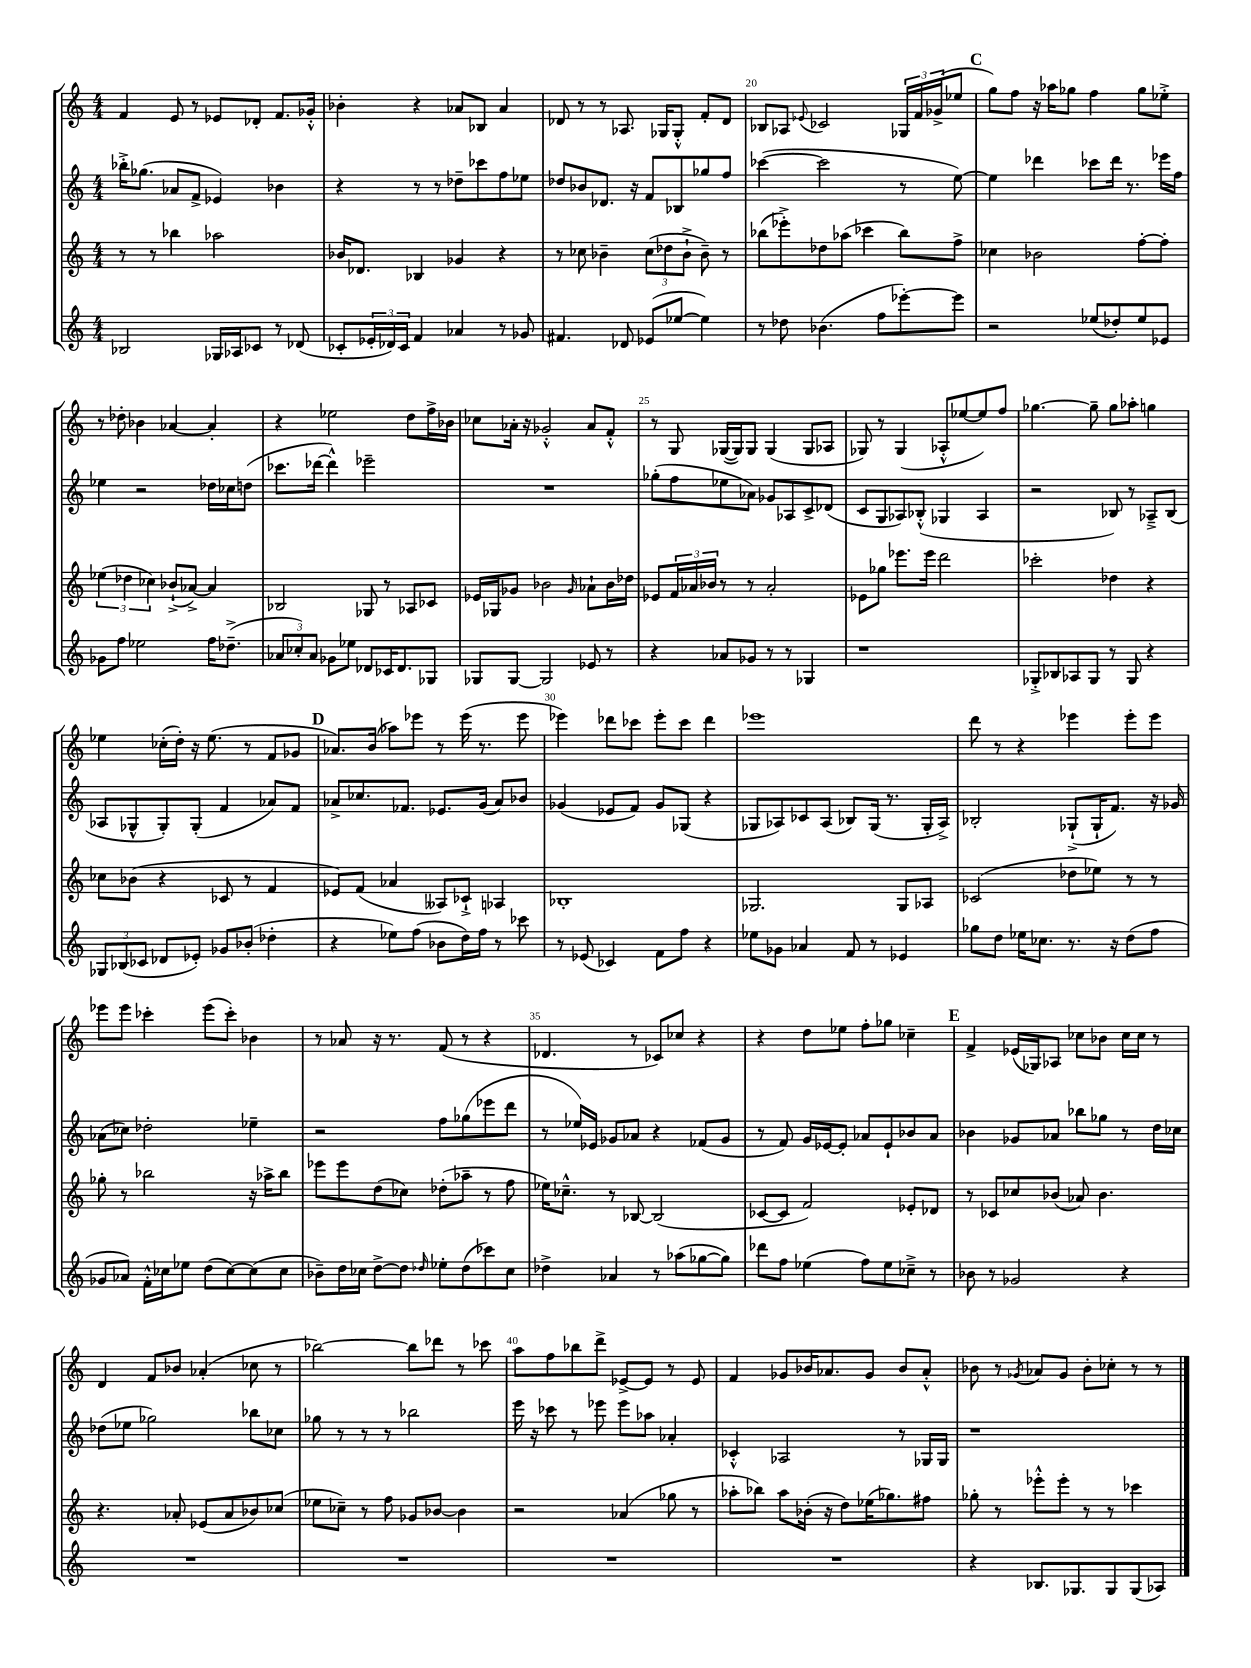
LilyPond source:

<<
\new StaffGroup <<
\new Staff = "s0" {
    \clef treble \key c \major \numericTimeSignature \time 4/4
    f'4 e'8 r8 ees'8 des'8-. f'8. ges'16-.-^ |
    bes'4-. r4 aes'8 bes8 aes'4 |
    des'8 r8 r8 aes8. ges16 ges8-.-^ f'8-. des'8 |
    bes8 aes8 \appoggiatura { ees'8 } ces'2 \tuplet 3/2 { ges16 f'16 ges'16->( } ees''8 |
    \mark \markup { \bold "C" } g''8) f''8 r16 aes''16 ges''8 f''4 ges''8 ees''8-.-> |
    r8 des''8-. bes'4 aes'4~ aes'4-. |
    r4 ees''2 d''8 f''16-> bes'16 |
    ces''8 aes'16-. r16 ges'2-.-^ aes'8 f'8-.-^ |
    r8 g8 ges16~( ges16) ges8 ges4( ges8 aes8 |
    ges8) r8 ges4( aes8-.-^ ees''8~ ees''8) f''8 |
    ges''4.~ ges''8-- ges''8 aes''8-. g''4 |
    ees''4 ces''16-.( d''16-.) r16 ees''8.( r8 f'8 ges'8 |
    \mark \markup { \bold "D" } aes'8.) b'16( aes''8) ees'''8 r8 ees'''16( r8. ees'''8 |
    ees'''4) des'''8 ces'''8 ees'''8-. ces'''8 des'''4 |
    ees'''1 |
    d'''8 r8 r4 ees'''4 ees'''8-. ees'''8 |
    ees'''8 ees'''8 ces'''4-. ees'''8( ces'''8-.) bes'4 |
    r8 aes'8 r16 r8. f'8( r8 r4 |
    des'4. r8 ces'8) ces''8 r4 |
    r4 d''8 ees''8 f''8-. ges''8 ces''4-- |
    \mark \markup { \bold "E" } f'4-> ees'16( ges16) aes8 ces''8 bes'8 ces''16 ces''16 r8 |
    d'4 f'8 bes'8 aes'4-.( ces''8 r8 |
    bes''2~) bes''8 des'''8 r8 ces'''8 |
    a''8 f''8 bes''8 d'''8-> ees'8~-> ees'8 r8 ees'8 |
    f'4 ges'8 bes'16 aes'8. ges'8 bes'8 aes'8-.-^ |
    bes'8 r8 \acciaccatura { ges'8 } aes'8 ges'8 bes'8-. ces''8-. r8 r8 \bar "|." |
}
\new Staff = "s1" {
    \clef treble \key c \major \numericTimeSignature \time 4/4
    bes''16-.-> ges''8.( aes'8 f'8-> ees'4) bes'4 |
    r4 r8 r8 des''8-- ces'''8 f''8 ees''8 |
    des''8 bes'8 des'8. r16 f'8 bes8 ges''8 f''8 |
    ces'''4~( ces'''2 r8 e''8~) |
    \mark \markup { \bold "C" } e''4 des'''4 ces'''8 des'''16 r8. ees'''16 f''16 |
    ees''4 r2 des''16 ces''16 d''8( |
    ces'''8. des'''16~ des'''4-^) ees'''2-- |
    R1 |
    ges''8-.( f''8 ees''8 aes'8) ges'8 aes8 c'8-> des'8( |
    c'8 g8 aes8) bes8-.-^( ges4 aes4 |
    r2 bes8) r8 aes8---> bes8( |
    aes8 ges8-^ ges8-.) ges8-.( f'4 aes'8) f'8 |
    \mark \markup { \bold "D" } aes'8-> ces''8. fes'8. ees'8. g'16( aes'8) bes'8 |
    ges'4( ees'8 f'8) ges'8 ges8( r4 |
    ges8 aes8) ces'8 aes8( bes8) ges16( r8. ges16-. aes16->) |
    bes2-. ges8-!->( ges16-! f'8.) r16 ges'16 |
    aes'8( ces''8) des''2-. ees''4-- |
    r2 f''8 ges''8( ees'''8 d'''8 |
    r8 ees''16) ees'16 ges'8 aes'8 r4 fes'8( ges'8 |
    r8 f'8) g'16 ees'16~ ees'8-. aes'8 ees'8-! bes'8 aes'8 |
    \mark \markup { \bold "E" } bes'4 ges'8 aes'8 bes''8 ges''8 r8 d''16 ces''16 |
    des''8( ees''8 ges''2) bes''8 ces''8 |
    ges''8 r8 r8 r8 bes''2 |
    e'''16 r16 ces'''8 r8 ees'''8 ees'''8 aes''8 aes'4-. |
    ces'4-.-^ aes2 r8 ges16 ges16 |
    r1 \bar "|." |
}
\new Staff = "s2" {
    \clef treble \key c \major \numericTimeSignature \time 4/4
    r8 r8 bes''4 aes''2 |
    bes'16 des'8. bes4 ges'4 r4 |
    r8 ces''8 bes'4-- \tuplet 3/2 { ces''8( des''8 bes'8-!-> } bes'8--) r8 |
    bes''8( ees'''8-.->) des''8 aes''8( ces'''4 bes''8) f''8-> |
    \mark \markup { \bold "C" } ces''4 bes'2 f''8~-. f''8-. |
    \tuplet 3/2 { ees''4( des''4 ces''4) } bes'8-!->( aes'8~->) aes'4 |
    bes2 ges8 r8 aes8 ces'8 |
    ees'16 ges16 ges'8 bes'2 \grace { ges'16 } aes'8-! bes'16 des''16 |
    ees'8 \tuplet 3/2 { f'16 aes'16 bes'16 } r8 r8 aes'2-. |
    ees'8 ges''8 ees'''8. ees'''16 d'''2 |
    ces'''2-. des''4 r4 |
    ces''8 bes'8( r4 ces'8 r8 f'4 |
    \mark \markup { \bold "D" } ees'8) f'8( aes'4 aeses8) ces'8-!-> aes4 |
    bes1-. |
    ges2. ges8 aes8 |
    ces'2( des''8 ees''8) r8 r8 |
    ges''8-. r8 bes''2 r16 aes''16-> bes''8 |
    ees'''8 ees'''8 d''8( ces''8) des''8-.( aes''8-- r8 f''8 |
    ees''16) ces''8.---^ r8 bes8~ bes2( |
    ces'8~ ces'8 f'2) ees'8-. des'8 |
    \mark \markup { \bold "E" } r8 ces'8 ces''8 bes'8( aes'8) bes'4. |
    r4. aes'8-. ees'8( aes'8 bes'8) ces''8( |
    ees''8 ces''8--) r8 f''8 ges'8 bes'8~ bes'4 |
    r2 aes'4( ges''8 r8 |
    aes''8-. bes''8) aes''8 bes'16-.( r16 d''8) ees''16( ges''8.) fis''8 |
    ges''8-. r8 ees'''8-.-^ ees'''8-. r8 r8 ces'''4 \bar "|." |
}
\new Staff = "s3" {
    \clef treble \key c \major \numericTimeSignature \time 4/4
    bes2 ges16 aes16 ces'8 r8 des'8( |
    ces'8-. \tuplet 3/2 { ees'16-. des'16) ces'16 } f'4 aes'4 r8 ges'8 |
    fis'4. des'8 ees'8( ees''8~ ees''4) |
    r8 des''8 bes'4.( f''8 ees'''8~-.) ees'''8 |
    \mark \markup { \bold "C" } r2 ees''8( des''8-.) ees''8 ees'8 |
    ges'8 f''8 ees''2 f''16 des''8.--->( |
    \tuplet 3/2 { aes'8 ces''8-.) aes'8 } ges'8 ees''8 des'8 ces'16 des'8. ges8 |
    ges8 ges8~ ges2 ees'8 r8 |
    r4 aes'8 ges'8 r8 r8 ges4 |
    r1 |
    ges8-.-> bes8 aes8 ges8 r8 ges8 r4 |
    \tuplet 3/2 { ges8 bes8( ces'8 } des'8 ees'8-.) ges'8 bes'8-.( des''4-. |
    \mark \markup { \bold "D" } r4 ees''8) f''8( bes'8 d''16) f''16 r8 ces'''8 |
    r8 ees'8( ces'4) f'8 f''8 r4 |
    ees''8 ges'8 aes'4 f'8 r8 ees'4 |
    ges''8 d''8 ees''16 ces''8. r8. r16 d''8( f''8 |
    ges'8 aes'8) f'16-.-^ ces''16 ees''8 d''8( ces''8~) ces''8( ces''8 |
    bes'8--) d''16 ces''16 d''8~-> d''8 \grace { des''16 } ees''8-. des''8( ces'''8) ces''8 |
    des''4-> aes'4 r8 aes''8( ges''8~ ges''8) |
    des'''8 f''8 ees''4( f''8) ees''8 ces''8---> r8 |
    \mark \markup { \bold "E" } bes'8 r8 ges'2 r4 |
    R1 |
    R1 |
    R1 |
    R1 |
    r4 bes8. ges8. ges8 ges8( aes8) \bar "|." |
}
>>
>>
\layout { \context { \Score currentBarNumber = #17 \override BarNumber.break-visibility = ##(#f #t #t) barNumberVisibility = #(every-nth-bar-number-visible 5) } }
